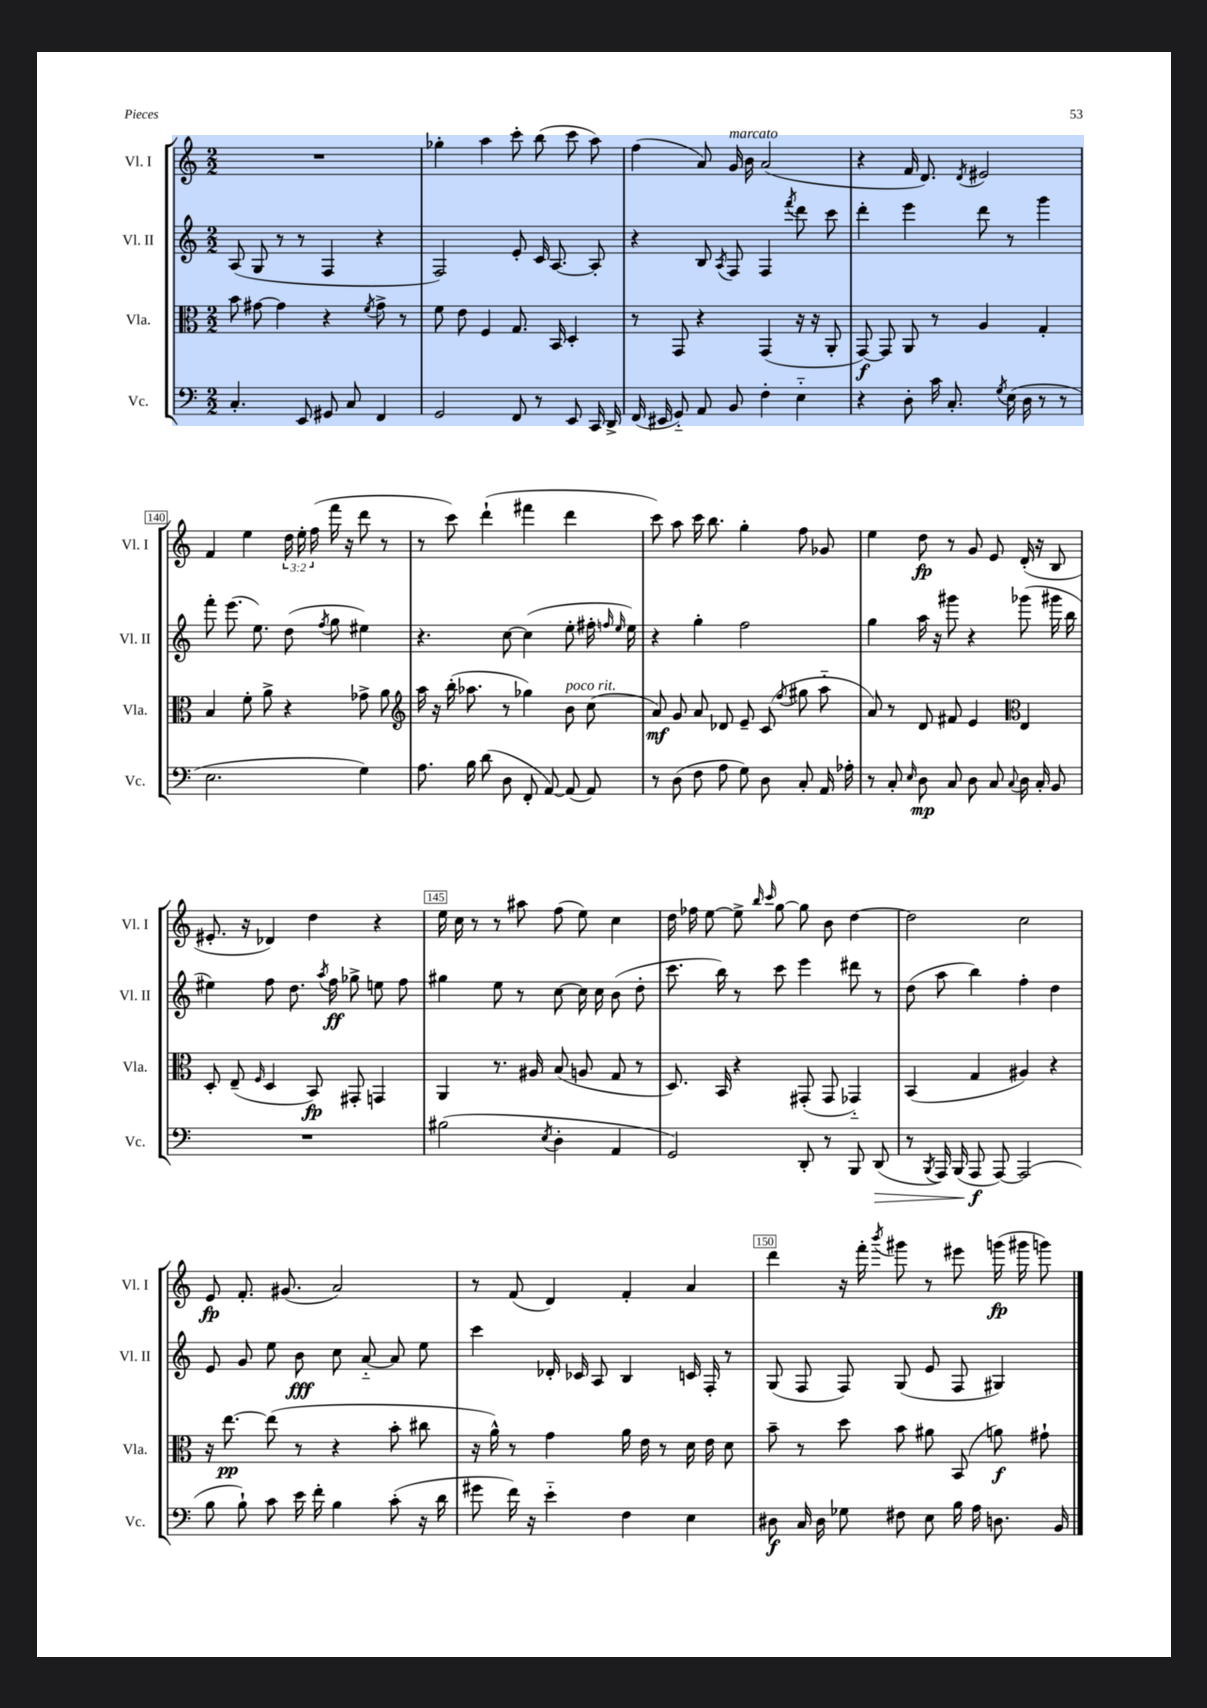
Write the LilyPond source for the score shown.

<<
\new StaffGroup <<
\new Staff = "s0" \with { instrumentName = "Vl. I" shortInstrumentName = "Vl. I" } {
    \clef treble \key c \major \numericTimeSignature \time 2/2 \override Staff.TupletNumber.text = #tuplet-number::calc-fraction-text
    \autoBeamOff R1 |
    ges''4-. a''4 c'''8-. b''8( c'''8 a''8) |
    f''4( a'8) g'16^\markup { \italic "marcato" } b'16 a'2( |
    r4 f'16 d'8.) \acciaccatura { d'8 } eis'2 |
    f'4 e''4 \tuplet 3/2 { d''16 e''16-. f''16( } f'''16 r16 d'''8 r8 |
    r8 c'''8) d'''4-!( fis'''4 d'''4 |
    c'''8) a''8 c'''16 b''8. g''4-. f''8 ges'8 |
    e''4 d''8\fp r8 g'8 e'8 d'16-.( r16 b8 |
    eis'8.-. r16 des'4) d''4 r4 |
    e''16 c''16 r8 r8 ais''8 f''8( e''8) c''4 |
    d''16 fes''16 e''8~ e''8-> \grace { b''16 c'''16 } g''8~ g''8 b'8 d''4~ |
    d''2 c''2 |
    e'8\fp f'8.-. gis'8.( a'2) |
    r8 f'8( d'4) f'4-. a'4 |
    d'''4 r16 f'''16-. \acciaccatura { b'''8 } gis'''8 r8 eis'''8 g'''16\fp( gis'''16 g'''8) \bar "|." |
}
\new Staff = "s1" \with { instrumentName = "Vl. II" shortInstrumentName = "Vl. II" } {
    \clef treble \key c \major \numericTimeSignature \time 2/2
    \autoBeamOff a8( g8 r8 r8 f4 r4 |
    f2) e'8-. c'16 a8.~ a8-. |
    r4 b8 \acciaccatura { a8 } f8 f4 \acciaccatura { f'''8 } d'''8 c'''8 |
    d'''4-. e'''4 d'''8 r8 g'''4 |
    f'''8-. e'''8.( e''8.) d''8( \acciaccatura { f''8 } g''8 eis''4) |
    r4. c''8~ c''4( e''8-. fis''16-. \grace { f''16 e''16 } e''16) |
    r4 g''4-. f''2 |
    g''4 a''16 r16 gis'''8 r4 ges'''8( gis'''16 b''16 |
    eis''4) f''8 d''8. \acciaccatura { a''8 } f''16\ff ges''8-> e''8 f''8 |
    gis''4 e''8 r8 c''8~ c''16 c''16 b'8( d''8-. |
    c'''8. b''16) r8 c'''8 e'''4 dis'''8 r8 |
    d''8( a''8 b''4) f''4-. d''4 |
    e'8 g'8 e''8 b'8\fff c''8 a'8~-_ a'8 e''8 |
    c'''4 des'16-. ces'16 a8 b4 c'16 f16-. r8 |
    g8( f8 f8) g8( e'8 f8 gis4) \bar "|." |
}
\new Staff = "s2" \with { instrumentName = "Vla." shortInstrumentName = "Vla." } {
    \clef alto \key c \major \numericTimeSignature \time 2/2
    \autoBeamOff b'8 gis'8~ gis'4 r4 \acciaccatura { f'8 } gis'8-> r8 |
    f'8 e'8 f4 g8. b,16 d4-. |
    r8 g,8 r4 g,4( r16 r16 a,8-. |
    g,8~\f) g,8 a,8 r8 a4 g4-. |
    b4 f'8-. a'8-> r4 ges'8-> a'8 |
    \clef treble a''16 r16 b''16-.( aes''8. r8 ges''4) b'8^\markup { \italic "poco rit." } c''8( |
    a'8\mf) g'8 a'8 des'8 e'8-- c'8( \acciaccatura { f''8 } gis''8 a''8-_ |
    a'8) r8 d'8 fis'8 e'4 \clef alto e4 |
    d8-. e8--( \grace { f16 } d4 b,8\fp) gis,8-. g,4 |
    a,4 r8. ais16 b8( a8 g8 r8 |
    d8.) b,16 r4 gis,8-.( gis,8 ges,4-_) |
    b,4( g4 ais4) r4 |
    r16 e''8.~\pp e''8( r8 r4 b'8-. cis''8 |
    r16 a'16-^) r8 g'4 a'16 e'16 r8 d'16 e'16 d'8 |
    b'8-- r8 d''8 b'8 ais'8 b,8( a'8\f) gis'8-! \bar "|." |
}
\new Staff = "s3" \with { instrumentName = "Vc." shortInstrumentName = "Vc." } {
    \clef bass \key c \major \numericTimeSignature \time 2/2
    \autoBeamOff c4.-. e,8 gis,8 c8 f,4 |
    g,2 f,8 r8 e,8 c,16 d,16-> |
    f,16( eis,16 g,8-_) a,8 b,8 f4-. e4-_ |
    r4 d8-. c'16 c8.-. \acciaccatura { g8 } e16( d16 r8 r8 |
    e2. g4) |
    a8. b16 d'8( d8 f,8-. a,8~) a,8( a,8) |
    r8 d8( f8 a8 g8) d8 c8-. a,16 aes16-. |
    r8 c8-. \grace { e16 } d8\mp c8 d8 c8 \appoggiatura { c8 } d16 c16-. b,8 |
    R1 |
    bis2( \acciaccatura { e8 } d4-. a,4 |
    g,2) d,8-. r8 b,,8 d,8\>( |
    r8 \acciaccatura { b,,8 } a,,16) b,,16( a,,8\f\! a,,8~) a,,2( |
    b8 b8-!) c'8 e'16 f'16-. b4 c'8-.( r16 d'16 |
    gis'8 f'16) r16 e'4-_ f4 e4 |
    dis8\f c16 dis16 ges8 fis8 e8 b16 a16 d8. b,16 \bar "|." |
}
>>
>>
\layout { \context { \Score currentBarNumber = #136 \override BarNumber.break-visibility = ##(#f #t #t) barNumberVisibility = #(every-nth-bar-number-visible 5) \override BarNumber.stencil = #(make-stencil-boxer 0.1 0.3 ly:text-interface::print) } }
